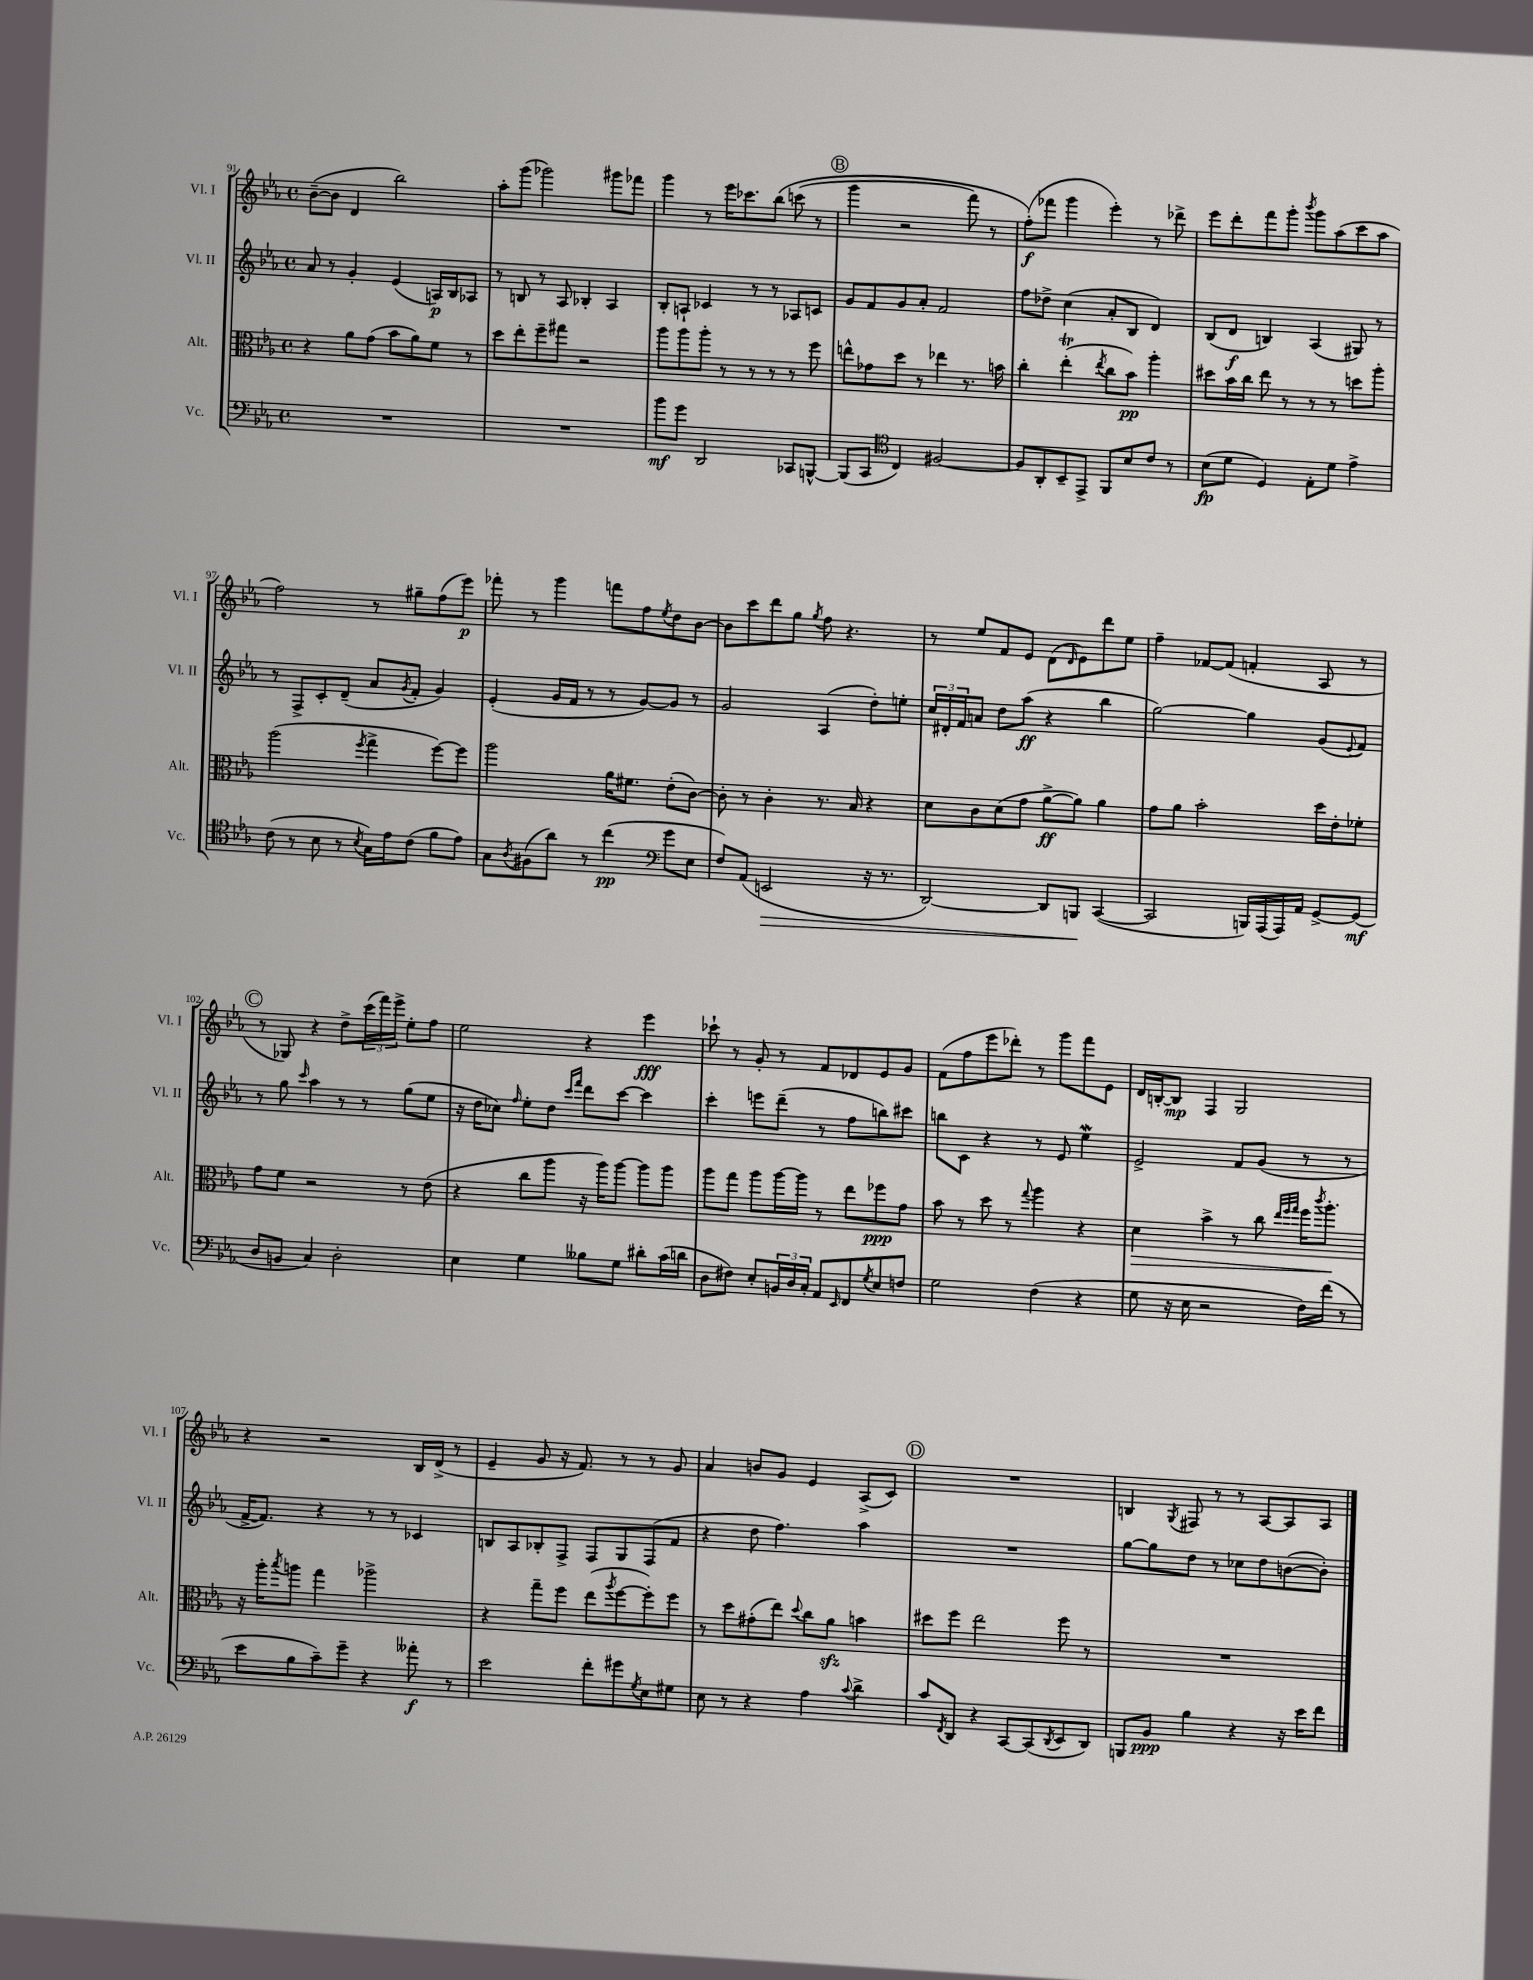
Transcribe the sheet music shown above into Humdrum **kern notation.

**kern	**dynam	**kern	**dynam	**kern	**dynam	**kern	**dynam
*part4	*part4	*part3	*part3	*part2	*part2	*part1	*part1
*staff4	*staff4	*staff3	*staff3	*staff2	*staff2	*staff1	*staff1
*I"Vc.	*	*I"Alt.	*	*I"Vl. II	*	*I"Vl. I	*
*I'Vc.	*	*I'Alt.	*	*I'Vl. II	*	*I'Vl. I	*
*clefF4	*	*clefC3	*	*clefG2	*	*clefG2	*
*k[b-e-a-]	*	*k[b-e-a-]	*	*k[b-e-a-]	*	*k[b-e-a-]	*
*M4/4	*	*M4/4	*	*M4/4	*	*M4/4	*
*met(c)	*	*met(c)	*	*met(c)	*	*met(c)	*
=91	=91	=91	=91	=91	=91	=91	=91
1r	.	4r	.	8a-/	.	([8b-~\L	.
.	.	.	.	8r	.	8b-\J]	.
.	.	8a-\L	.	4g'/	.	4d/	.
.	.	(8g\J	.	.	.	.	.
.	.	8b-\L	.	(4e-/	.	2bb-\)	.
.	.	8a-\)	.	.	.	.	.
.	.	8f\J	.	16An/LL)	p	.	.
.	.	.	.	16B-/J	.	.	.
.	.	8r	.	8A-X/J	.	.	.
=92	=92	=92	=92	=92	=92	=92	=92
1r	.	8dd\L	.	8r	.	8aa-'\L	.
.	.	8ee-'\	.	8Bn/	.	(8ggg\J	.
.	.	8ff~\	.	8r	.	2ggg-X\)	.
.	.	8gg#X\J	.	8A-/	.	.	.
.	.	2r	.	4B-X'/	.	.	.
.	.	.	.	4A-/	.	8ggg#X\L	.
.	.	.	.	.	.	8fff-X\J	.
=93	=93	=93	=93	=93	=93	=93	=93
8b-\L	mf	8aa-\L	.	8B-'/L	.	4ggg\	.
8g\J	.	8aa-\	.	8An`/J	.	.	.
2DD/	.	8aa-'\J	.	4c-X/	.	8r	.
.	.	8r	.	.	.	16eee-\KL	.
.	.	.	.	.	.	8.ccc-X\	.
.	.	8r	.	8r	.	.	.
.	.	8r	.	8r	.	(8bb-\J	.
8CC-X/L	.	8r	.	8A-X/L	.	(8cccn\	.
[8BBBn^^/J	.	8ff\	.	8cn/J	.	8r	.
!!LO:REH:place=s1:t=B
=94	=94	=94	=94	=94	=94	=94	=94
(8BBB/L]	.	8een^^\L	.	8g/L	.	4ggg\	.
8CC/J	.	8g-X\	.	8f/	.	.	.
*clefC4	*	*	*	*	*	*	*
4C/)	.	8dd\J	.	8g/	.	2r	.
.	.	8r	.	8a-'/J	.	.	.
[2F#X/	.	4ee-X\	.	2f/	.	.	.
.	.	8.r	.	.	.	8fff\)	.
.	.	.	.	.	.	8r	.
.	.	16bn\	.	.	.	.	.
=95	=95	=95	=95	=95	=95	=95	=95
8F#/L]	.	4cc'\	.	8ff\L	.	(8ff'\L)	f
8AA-'/	.	.	.	8dd-X^\J	.	8fff-X\J	.
8BB-~/	.	(4ee-T'\	.	(4cc\	.	4ggg\	.
8EE-^/J	.	.	.	.	.	.	.
.	.	8qee-/	.	.	.	.	.
8FF/L	.	8cc\L	.	8a-'/L	.	4eee-'\)	.
8B-/	.	8b-\J)	pp	8B-/J	.	.	.
8c/J	.	4aa-'\	.	4d/)	.	8r	.
8r	.	.	.	.	.	8ddd-X^\	.
=96	=96	=96	=96	=96	=96	=96	=96
(8B-\L	fp	8dd#X\L	.	(8B-/L	.	8eee-\L	.
8d\J	.	16b-\L	.	8d/J	f	8ddd'\	.
.	.	16cc\JJ	.	.	.	.	.
4D/)	.	8ee-\	.	4Bn/)	.	8fff\	.
.	.	8r	.	.	.	8ggg'\J	.
.	.	.	.	.	.	8qbbb-/	.
8E-'\L	.	8r	.	(4A-/	.	8ggg\L	.
8d\J	.	8r	.	.	.	(8aa-\	.
4e-^\	.	8ddn\L	.	8G#X/)	.	8ccc\	.
.	.	8aa-'\J	.	8r	.	8aa-\J	.
!!LO:LB:g=z
=97	=97	=97	=97	=97	=97	=97	=97
(8c\	.	(2aa-\	.	8r	.	2ff\)	.
8r	.	.	.	8F^/L	.	.	.
8B-\	.	.	.	8c'/	.	.	.
8r	.	.	.	(8d~/J	.	.	.
8qB-/	.	8qff/	.	.	.	.	.
16G\LL)	.	4gg^\	.	8a-/L	.	8r	.
16e-\J	.	.	.	.	.	.	.
.	.	.	.	8qg/	.	.	.
(8c\J	.	.	.	8f'/J	.	8gg#X~\L	.
8f\L	.	[8ff\L)	.	4g/)	.	(8ff\	.
8e-\J)	.	8ff\J]	.	.	.	8eee-\J)	p
=98	=98	=98	=98	=98	=98	=98	=98
8G\L	.	2aa-\	.	(4e-'/	.	8fff-X'\	.
8qA-/	.	.	.	.	.	.	.
(8F#X\	.	.	.	.	.	8r	.
8a-\J)	.	.	.	16g/LL	.	4ggg\	.
.	.	.	.	16f/JJ	.	.	.
8r	.	.	.	8r	.	.	.
(4cc\	pp	16a-\KL	.	8r	.	8fffn\L	.
.	.	8.f#X\J	.	.	.	.	.
.	.	.	.	[8g/L)	.	8ff\	.
*clefF4	*	*	*	*	*	*	*
.	.	.	.	.	.	8qee-/	.
8g\L	.	(8e-'\L	.	8g/J]	.	8dd\	.
8E-\J	.	[8c\J)	.	8r	.	[8b-\J	.
=99	=99	=99	=99	=99	=99	=99	=99
8F/L)	.	8c'\]	.	2g/	.	8b-\L]	.
(8AA-/J	.	8r	.	.	.	8ccc\	.
!	!LO:HP:b	!	!	!	!	!	!
2EEn/	>	4c'\	.	.	.	8ddd\	.
.	.	.	.	.	.	8gg\J	.
.	.	.	.	.	.	8qgg/	.
.	.	8.r	.	(4A-/	.	8ff\	.
.	.	.	.	.	.	4.r	.
.	.	16B-/	.	.	.	.	.
16r	.	4r	.	8dd'\L)	.	.	.
8.r	.	.	.	.	.	.	.
.	.	.	.	8een'\J	.	.	.
=100	=100	=100	=100	=100	=100	=100	=100
[2DD/)	.	8d\L	.	24cc/LL	.	8r	.
.	.	.	.	24d#X'/	.	.	.
.	.	.	.	24f/J	.	.	.
.	.	8c\	.	8an/J	.	8ee-/L	.
.	.	(8d\	.	8dd\L	.	8f/	.
.	.	8g\J	.	(8aa-\J	ff	8e-/J	.
8DD/L]	.	[8a-^\L	ff	4r	.	(8d\L	.
.	.	.	.	.	.	16qqd/	.
8BBBn/J	.	8a-\J])	.	.	.	8e-\)	.
([4CC/	]	4a-\	.	4bb-\	.	8ddd\	.
.	.	.	.	.	.	8ee-\J	.
=101	=101	=101	=101	=101	=101	=101	=101
2CC/]	.	8g\L	.	[2gg\)	.	4ff~\	.
.	.	8a-\J	.	.	.	.	.
.	.	2b-'\	.	.	.	[8f-X/L	.
.	.	.	.	.	.	(8f-/J]	.
16BBBn/LL)	.	.	.	4gg\]	.	4fn'/	.
(16AAA-/	.	.	.	.	.	.	.
16AAA-/)	.	.	.	.	.	.	.
16AA-/JJ	.	.	.	.	.	.	.
[8GG^/L	.	16dd\LL	.	(8g/L	.	8A-/	.
.	.	16e-'\J	.	.	.	.	.
.	.	.	.	8qqe-/	.	.	.
(8GG/J]	mf	8f-X'\J	.	8f/J)	.	8r	.
!!LO:LB:g=z
!!LO:REH:place=s1:t=C
=102	=102	=102	=102	=102	=102	=102	=102
8D/L	.	8g\L	.	8r	.	8r	.
8BBn/J	.	8f\J	.	8gg\	.	8G-X/)	.
.	.	.	.	16qqccc/	.	.	.
4C/)	.	2r	.	4aa-\	.	4r	.
2D'\	.	.	.	8r	.	8dd^\L	.
.	.	.	.	8r	.	(24ccc\L	.
.	.	.	.	.	.	24fff\)	.
.	.	.	.	.	.	24eee-^\JJ	.
.	.	8r	.	(8gg\L	.	8ee-'\L	.
.	.	(8e-\	.	8ee-\J	.	8ff\J	.
=103	=103	=103	=103	=103	=103	=103	=103
4E-\	.	4r	.	16r	.	2ee-\	.
.	.	.	.	16dd\KL	.	.	.
.	.	.	.	8cc-X\J)	.	.	.
.	.	.	.	16qqff/	.	.	.
4G\	.	8cc\L	.	8ee-'\L	.	.	.
.	.	8aa-\J	.	8dd\J	.	.	.
.	.	.	.	16qqccc/LL	.	.	.
.	.	.	.	16qqfff/JJ	.	.	.
8B--X\L	.	16r	.	8ddd\L	.	4r	.
.	.	16aa-\KL)	.	.	.	.	.
8G\J	.	[8aa-\J	.	[8ccc\J	.	.	.
8d#X'\L	.	8aa-\L]	.	4ccc\]	.	4eee-\	fff
(16c\L	.	8aa-\J	.	.	.	.	.
16dn\JJ	.	.	.	.	.	.	.
=104	=104	=104	=104	=104	=104	=104	=104
8D\L	.	8aa-\L	.	4ccc'\	.	8ccc-X`\	.
8F#X\J)	.	8gg\J	.	.	.	8r	.
8E-'/L	.	8aa-\L	.	8eeen\L	.	8g'/	.
24BBn/L	.	[16aa-\L	.	(8ddd~\J	.	8r	.
24D/	.	.	.	.	.	.	.
.	.	16aa-\JJ]	.	.	.	.	.
24C'/JJ	.	.	.	.	.	.	.
8AA-/L	.	8r	.	8r	.	8f/L	.
16qqEE-/	.	.	.	.	.	.	.
8FF/	.	8ee-\L	.	8ff\L	.	8d-X/	.
8qG/	.	.	.	.	.	.	.
8E-/	.	8ff-X\	ppp	8bbn\)	.	8e-/	.
8Fn/J	.	8g\J	.	8ccc#X\J	.	8g/J	.
=105	=105	=105	=105	=105	=105	=105	=105
2G\	.	8b-\	.	8bbn\L	.	(8f\L	.
.	.	8r	.	8c\J	.	8ff\	.
.	.	8dd\	.	4r	.	8eee-\	.
.	.	8r	.	.	.	8ddd-X'\J)	.
.	.	8qqgg/	.	.	.	.	.
(4F\	.	4aa-\	.	8r	.	8r	.
.	.	.	.	8e-/	.	8ggg\L	.
4r	.	4r	.	4ee-w\	.	8fff\	.
.	.	.	.	.	.	8e-\J	.
=106	=106	=106	=106	=106	=106	=106	=106
!	!	!	!LO:HP:b	!	!	!	!
8G\	.	4d\	>	2e-^/	.	16d/LL	.
.	.	.	.	.	.	[16Bn'/J	.
16r	.	.	.	.	.	8B/J]	mp
16E-\	.	.	.	.	.	.	.
2r	.	4b-^\	.	.	.	4F/	.
.	.	8r	.	8f/L	.	2G/	.
.	.	8cc\	.	(8g/J	.	.	.
.	.	32qqee-/LLL	.	.	.	.	.
.	.	32qqff/	.	.	.	.	.
.	.	32qqgg/JJJ	.	.	.	.	.
16F\LL)	.	16ff\KL	.	8r	.	.	.
.	.	8qccc/	.	.	.	.	.
(16f\JJ	.	8.aa-'\J	.	.	.	.	.
8r	.	.	.	8r	.	.	.
.	.	.	]	.	.	.	.
!!LO:LB:g=z
=107	=107	=107	=107	=107	=107	=107	=107
8e-\L	.	16r	.	[16f^/KL	.	4r	.
.	.	16aa-'\KL	.	8.f/J])	.	.	.
.	.	8qbb-/	.	.	.	.	.
8B-\	.	8aan\J	.	.	.	.	.
8c~\)	.	4gg\	.	4r	.	2r	.
8g~\J	.	.	.	.	.	.	.
4r	.	2aa-X^\	.	8r	.	.	.
.	.	.	.	8r	.	.	.
8a--X'\	f	.	.	4c-X/	.	16B-/LL	.
.	.	.	.	.	.	(16d^/JJ	.
8r	.	.	.	.	.	8r	.
=108	=108	=108	=108	=108	=108	=108	=108
2e-\	.	4r	.	8Bn/L	.	4e-~/	.
.	.	.	.	8A-/	.	.	.
.	.	8gg~\L	.	8B-X'/	.	8g/	.
.	.	8ff\J	.	8F^/J	.	16r	.
.	.	.	.	.	.	8.f/)	.
8f'\L	.	(8ee-\L	.	8F/L	.	.	.
.	.	8qaa-/	.	.	.	.	.
8g#X\	.	[8ff\	.	8G/	.	8r	.
8qG/	.	.	.	.	.	.	.
8E-\	.	8ff'\])	.	(8F/	.	8r	.
8G#X\J	.	8ff\J	.	8f/J	.	8g/	.
=109	=109	=109	=109	=109	=109	=109	=109
8E-\	.	8r	.	4r	.	4a-/	.
8r	.	8dd\L	.	.	.	.	.
4r	.	(8g#X'\	.	8dd\	.	8bn/L	.
.	.	8ee-\J)	.	4.ff\)	.	8g/J	.
.	.	8qqdd/	.	.	.	.	.
4A-\	.	8cc\L	.	.	.	4e-/	.
.	.	8a-zz\J	.	.	.	.	.
8qqc/	.	.	.	.	.	.	.
4d^\	.	4bn\	.	4aa-\	.	(8A-^/L	.
.	.	.	.	.	.	8c/J)	.
!!LO:REH:place=s1:t=D
=110	=110	=110	=110	=110	=110	=110	=110
8c/L	.	8dd#X\L	.	1r	.	1r	.
8qFF/	.	.	.	.	.	.	.
8DD/J	.	8ff\J	.	.	.	.	.
4r	.	2ee-\	.	.	.	.	.
[8CC/L	.	.	.	.	.	.	.
(8CC/]	.	.	.	.	.	.	.
8qDD/	.	.	.	.	.	.	.
8EE-/	.	8ff\	.	.	.	.	.
8DD/J)	.	8r	.	.	.	.	.
=111	=111	=111	=111	=111	=111	=111	=111
8BBBn/L	.	1r	.	[8gg\L	.	4Bn/	.
8BB-/J	ppp	.	.	8gg\]	.	.	.
.	.	.	.	.	.	8qG/	.
4B-\	.	.	.	8dd\J	.	8F#X/	.
.	.	.	.	8r	.	8r	.
4r	.	.	.	8cc-X\L	.	8r	.
.	.	.	.	8dd\	.	[8A-/L	.
16r	.	.	.	([8bn\	.	8A-/]	.
16e-\KL	.	.	.	.	.	.	.
8f\J	.	.	.	8b'\J])	.	8A-/J	.
==	==	==	==	==	==	==	==
*-	*-	*-	*-	*-	*-	*-	*-
